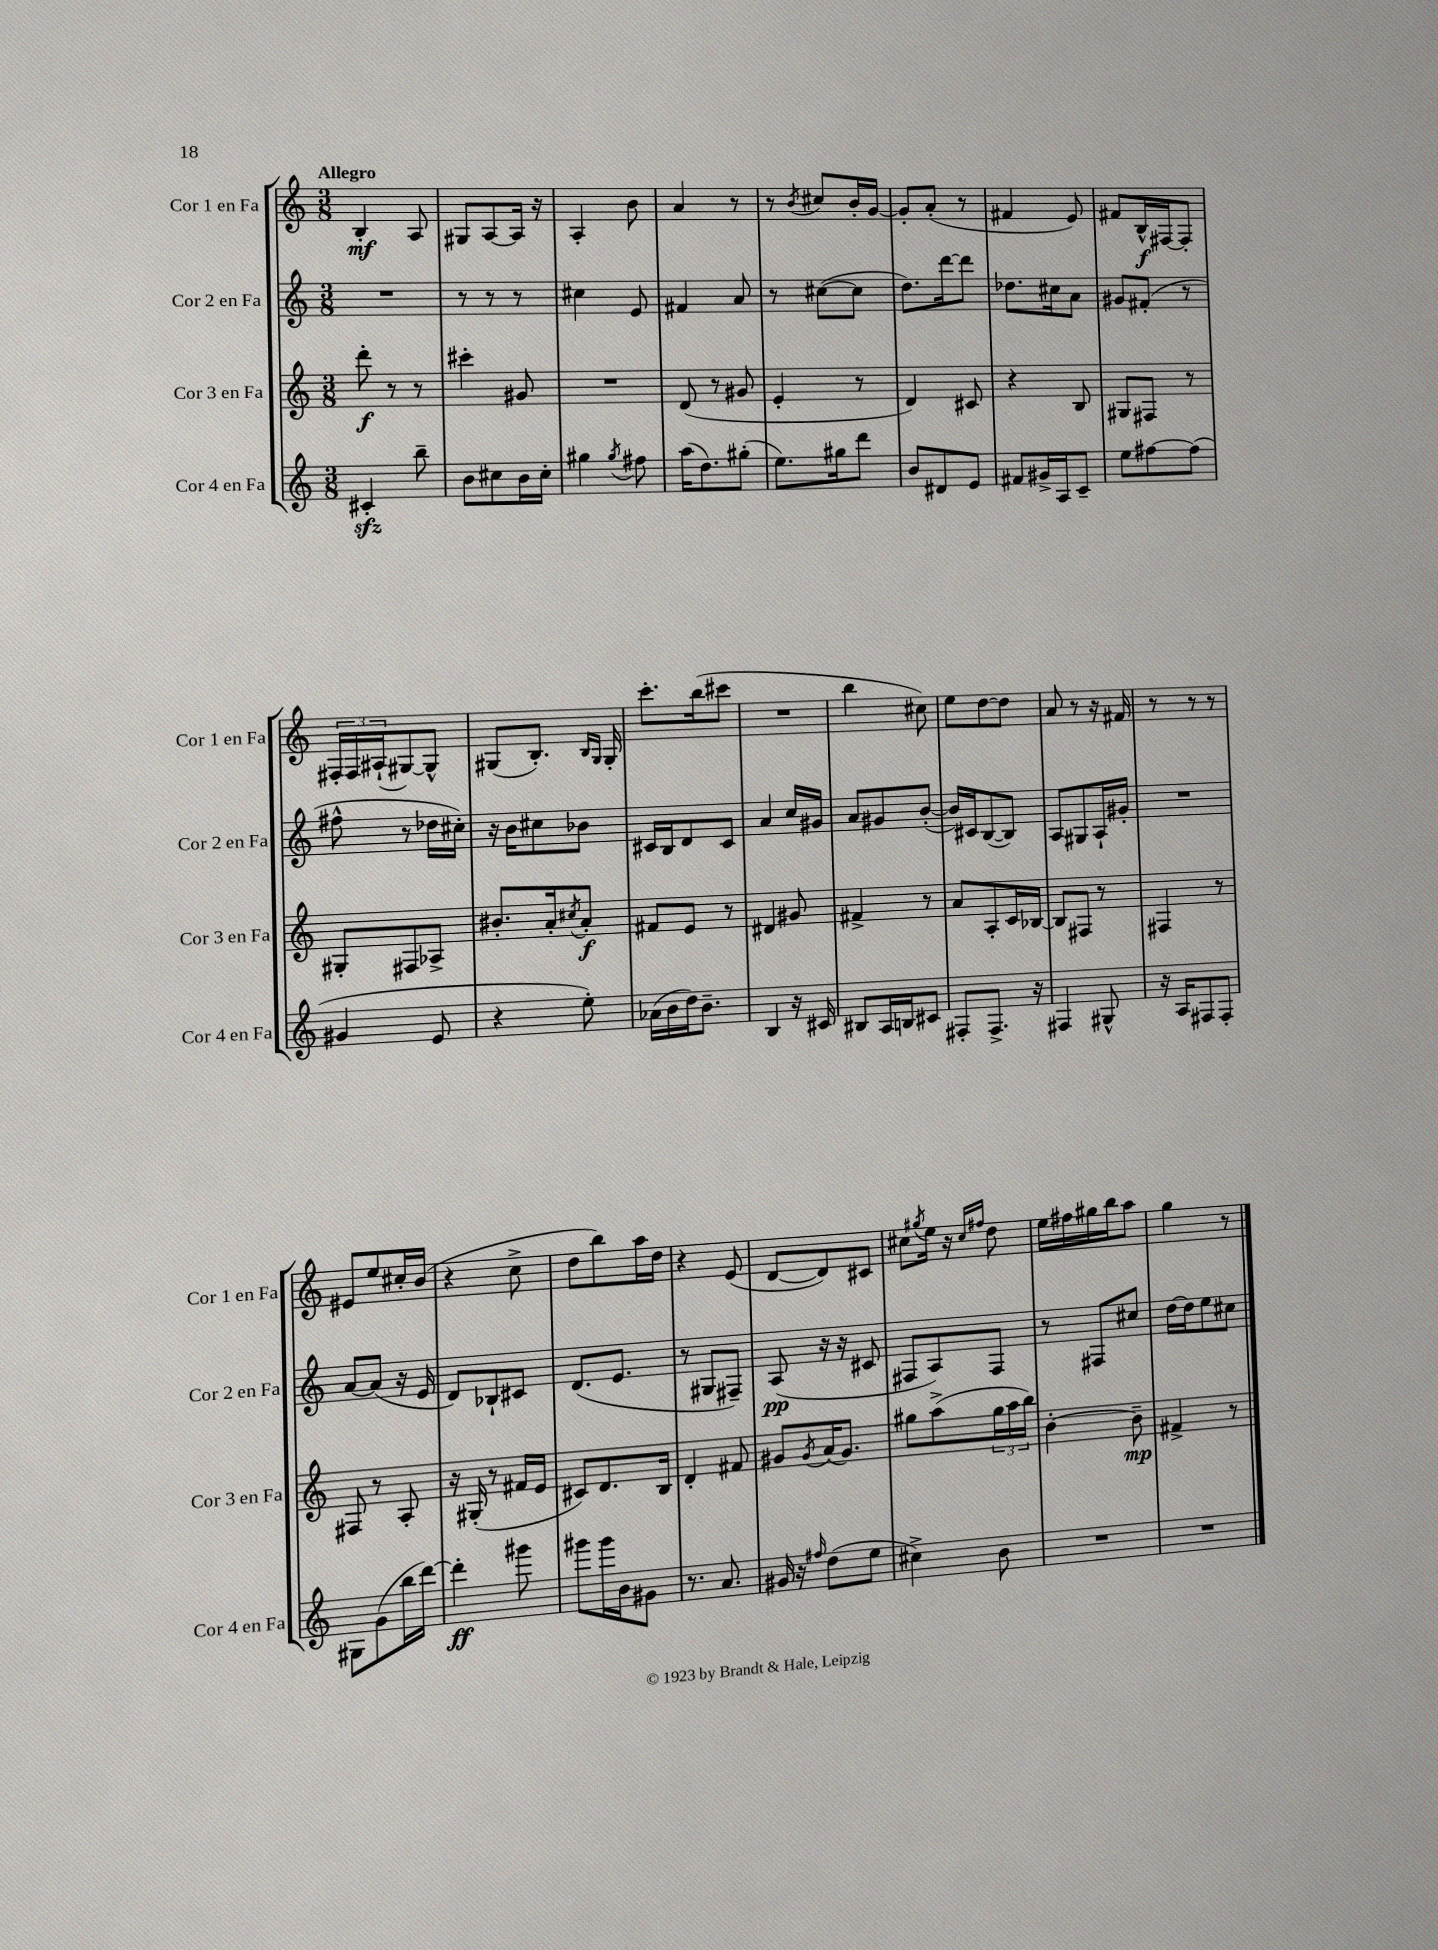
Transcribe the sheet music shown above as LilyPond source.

<<
\new StaffGroup <<
\new Staff = "s0" \with { instrumentName = "Cor 1 en Fa" shortInstrumentName = "Cor 1 en Fa" } {
    \clef treble \key c \major \numericTimeSignature \time 3/8 \tempo "Allegro"
    b4-.\mf a8 |
    gis8 a8~ a16 r16 |
    a4-. b'8 |
    a'4 r8 |
    r8 \acciaccatura { b'8 } cis''8 b'16-. g'16~ |
    g'8-. a'8-.( r8 |
    fis'4 e'8) |
    fis'8 b16-^\f fis16~ fis8-. |
    \tuplet 3/2 { fis16-. fis16 ais16-!( } gis8~) gis8-^ |
    gis8( b8.-.) \grace { b16 gis16 } gis16-. |
    c'''8.-. b''16( cis'''8 |
    R4. |
    b''4 cis''8) |
    e''8 d''8~ d''8 |
    a'8 r8 r16 fis'16 |
    r8 r8 r8 |
    eis'8 e''8 cis''16-. b'16( |
    r4 c''8-> |
    d''8 b''8) a''16 d''16 |
    r4 e'8( |
    d'8~ d'8) cis'8 |
    cis''8 \acciaccatura { gis''8 } e''16 r16 \grace { cis''16 fis''16 } d''8 |
    e''16 fis''16 gis''16 b''16 a''8 |
    g''4 r8 \bar "|." |
}
\new Staff = "s1" \with { instrumentName = "Cor 2 en Fa" shortInstrumentName = "Cor 2 en Fa" } {
    \clef treble \key c \major \numericTimeSignature \time 3/8
    R4. |
    r8 r8 r8 |
    cis''4 e'8 |
    fis'4 a'8 |
    r8 cis''8~( cis''8 |
    d''8.) d'''16~ d'''8 |
    des''8. cis''16 a'8 |
    gis'8 fis'8-.( r8 |
    fis''8-^ r8 des''16 cis''16-.) |
    r16 b'16 cis''8 bes'8 |
    cis'16 b16 d'8 cis'8 |
    a'4 c''16 gis'16 |
    a'8 gis'8 b'8~-.( |
    b'16) cis'16 b8~( b8) |
    a8 gis8 a16-! gis'16-. |
    R4. |
    a'8~ a'8( r16 e'16 |
    d'8) bes8-! cis'8 |
    d'8.( e'8. |
    r8 gis8 fis8--) |
    a8\pp( r16 r16 cis'8 |
    fis8 a8) fis8 |
    r8 fis8 cis''8 |
    d''16~ d''16 e''8 cis''8 \bar "|." |
}
\new Staff = "s2" \with { instrumentName = "Cor 3 en Fa" shortInstrumentName = "Cor 3 en Fa" } {
    \clef treble \key c \major \numericTimeSignature \time 3/8
    d'''8-.\f r8 r8 |
    cis'''4-. gis'8 |
    R4. |
    d'8( r8 gis'8 |
    e'4-. r8 |
    d'4) cis'8 |
    r4 b8 |
    gis8 fis8 r8 |
    gis8-. fis8 aes8-> |
    bis'8.-. a'16-. \acciaccatura { cis''8 } a'8-.\f |
    fis'8 e'8 r8 |
    dis'4 gis'8 |
    fis'4-> r8 |
    a'8 a8-. c'16 bes16~ |
    bes8 fis8 r8 |
    fis4 r8 |
    fis8 r8 a8-. |
    r16 gis16-.( r8 fis'16 e'16 |
    cis'8) d'8. b16 |
    d'4-. fis'8 |
    gis'8 \acciaccatura { gis'8 } a'16( gis'8.) |
    gis''8 a''8->( \tuplet 3/2 { gis''16 a''16 b''16) } |
    b'4~-. b'8--\mp |
    fis'4-> r8 \bar "|." |
}
\new Staff = "s3" \with { instrumentName = "Cor 4 en Fa" shortInstrumentName = "Cor 4 en Fa" } {
    \clef treble \key c \major \numericTimeSignature \time 3/8
    cis'4-.\sfz b''8-- |
    b'8 cis''8 b'16 cis''16-. |
    gis''4 \acciaccatura { gis''8 } fis''8 |
    a''16( d''8.) gis''8-.( |
    e''8.) gis''16 d'''8 |
    b'8 dis'8 e'8 |
    fis'8 gis'16-> a16 c'8-- |
    e''8 fis''8~ fis''8( |
    gis'4 e'8 |
    r4 e''8-.) |
    aes'16( b'16 d''16) b'8.-- |
    b4 r16 cis'16 |
    bis8 a16 b16 cis'8 |
    fis8-. fis8.-> r16 |
    fis4 gis8-^ |
    r16 a16 fis8 fis8-. |
    gis8 g'8( b''16 d'''16~) |
    d'''4-.\ff gis'''8 |
    gis'''8 gis'''16 b'16 gis'8 |
    r8. a'8. |
    gis'16 r16 \grace { fis''16 } d''8( e''8 |
    cis''4->) b'8 |
    R4. |
    R4. \bar "|." |
}
>>
>>
\layout { \context { \Score \remove "Bar_number_engraver" } }
